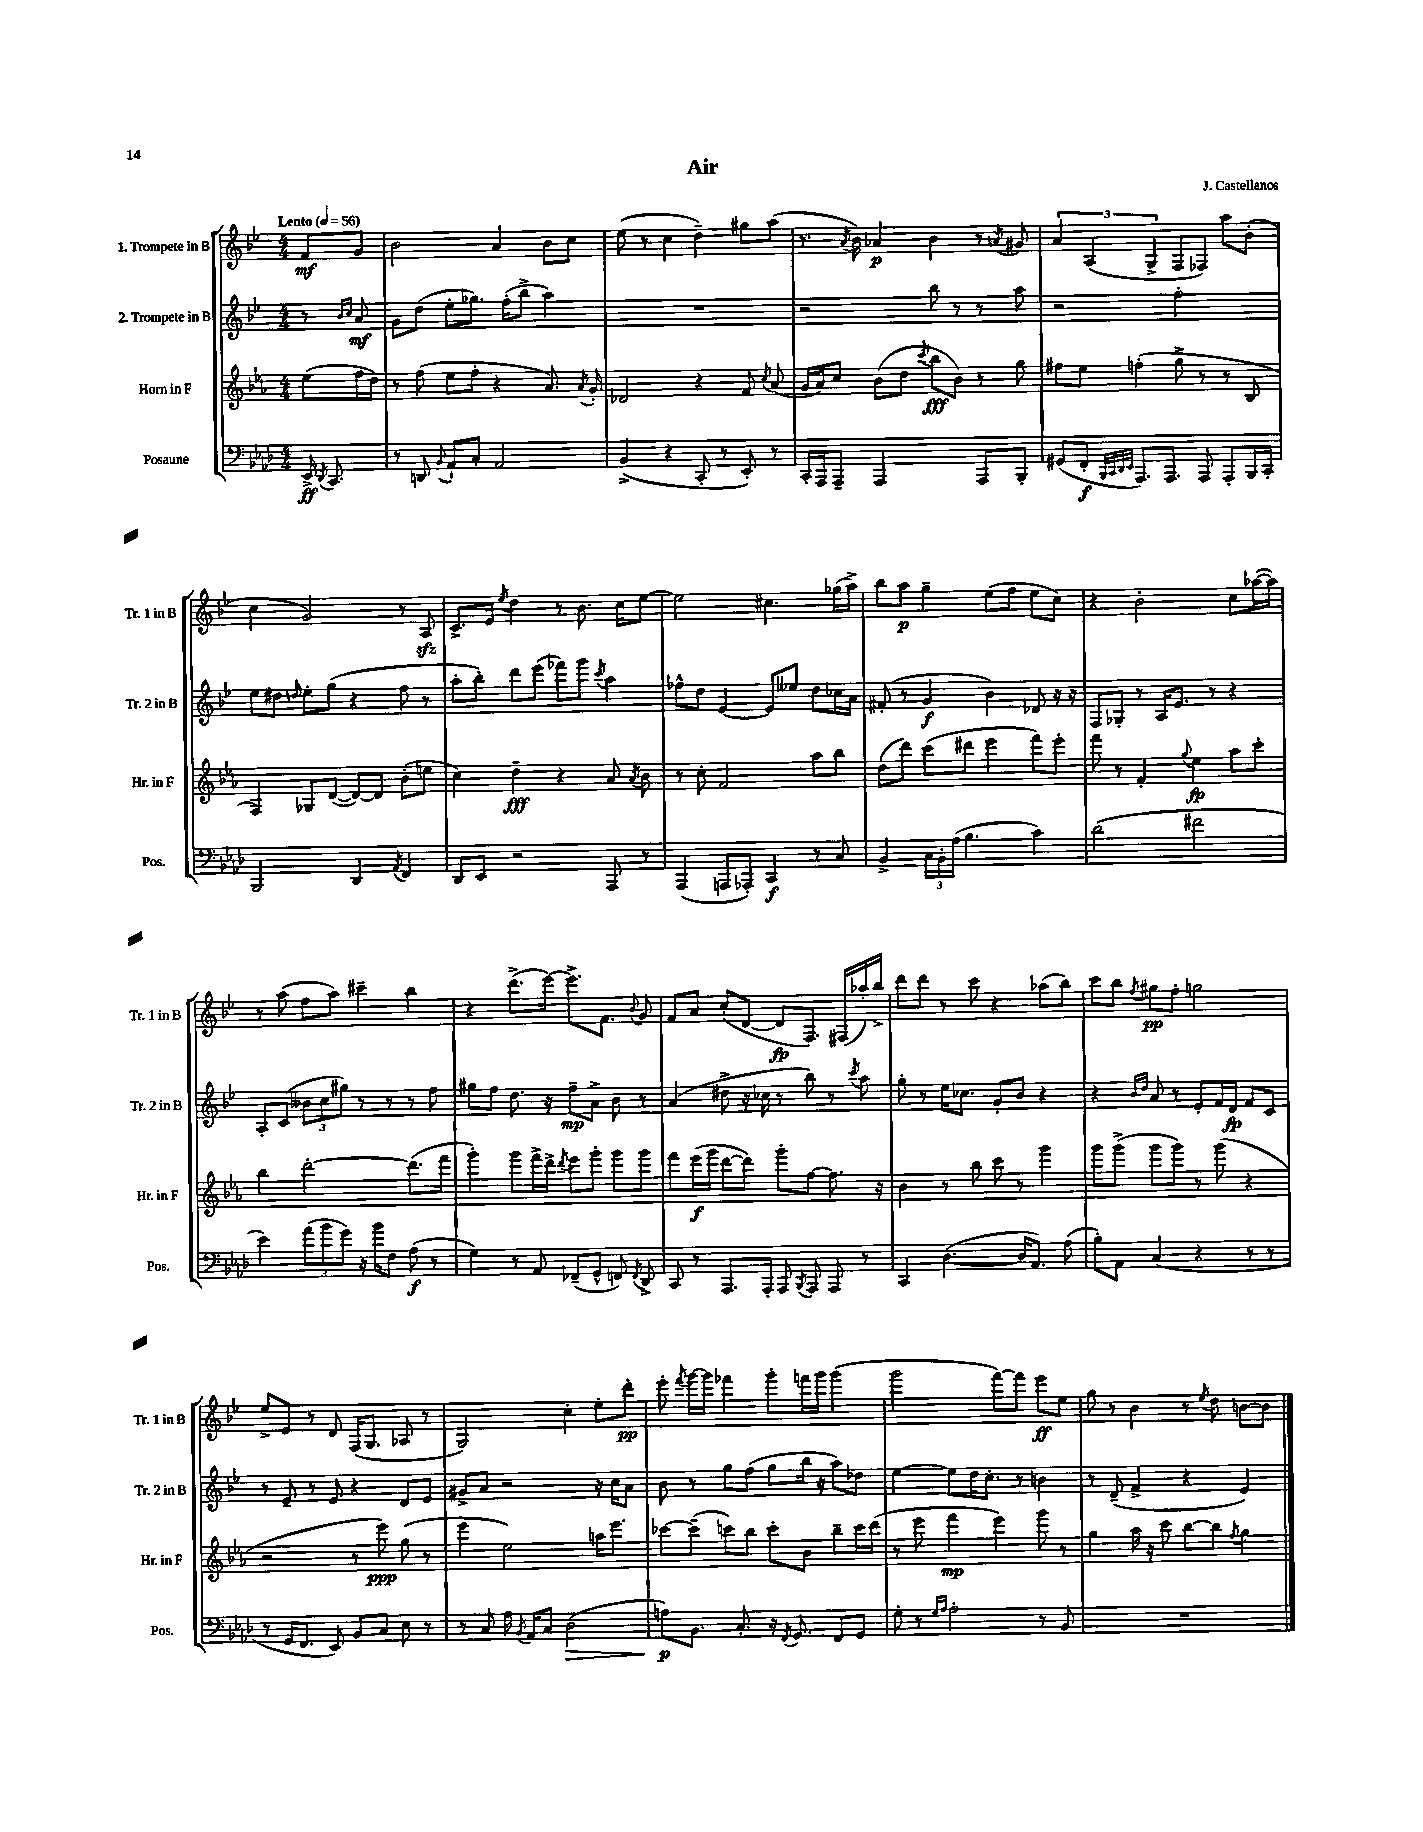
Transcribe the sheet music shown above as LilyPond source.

\header { title = "Air" composer = "J. Castellanos" }
<<
\new StaffGroup <<
\new Staff = "s0" \with { instrumentName = "1. Trompete in B" shortInstrumentName = "Tr. 1 in B" } {
    \clef treble \key bes \major \numericTimeSignature \time 4/4 \partial 4 \tempo "Lento" 4 = 56
    \autoBeamOff f'8[\mf g'8] |
    bes'2 a'4 bes'8[ c''8] |
    ees''8( r8 c''4 d''4--) gis''8[ a''8]( |
    r8. \acciaccatura { a'8 } bes'16) aes'4\p bes'4 r8 \acciaccatura { a'8 } gis'8 |
    \tuplet 3/2 { a'4 a4( g4-> } f8[ fes8]) a''8[ bes'8]-.( |
    c''4 g'2) r8 a8\sfz |
    c'8.[-> ees'16] \acciaccatura { ees''8 } d''4 r8 bes'8. c''16[ ees''8]~ |
    ees''2 cis''4. ges''16[( a''16]->) |
    bes''8[ a''8]\p g''4-- ees''8[( f''8] ees''8[ c''8]) |
    r4 bes'2-. c''8[ aes''16~( aes''16]) |
    r8 a''8( f''8[ a''8]) cis'''4-- bes''4 |
    r4 d'''8.[->( ees'''16]~) ees'''8.[-> f'8.] \appoggiatura { bes'8 } g'8 |
    f'8[ a'8] c''8[-.( d'8]~ d'8[\fp f8.]) fis16[( aes''16-.) bes''16]-> |
    d'''8[ d'''8] r8 c'''8 r4 aes''8[( bes''8]) |
    c'''8[ bes''8] \acciaccatura { f''8 } gis''8[\pp f''8]-. g''2 |
    ees''8[-> ees'8] r8 d'8 f16[( g8.] aes8 r8 |
    g2) c''4-. ees''8[-. d'''8]-.\pp |
    ees'''8-. \acciaccatura { f'''8 } g'''16[~ g'''16] fes'''4 g'''8[-. f'''16 g'''16] g'''4( |
    g'''2 f'''8[~) f'''8] ees'''8[\ff ees''8] |
    g''8 r8 bes'4 r8 \acciaccatura { ees''8 } d''8 b'8[~ b'8] \bar "|." |
}
\new Staff = "s1" \with { instrumentName = "2. Trompete in B" shortInstrumentName = "Tr. 2 in B" } {
    \clef treble \key bes \major \numericTimeSignature \time 4/4 \partial 4
    \autoBeamOff r8 \grace { bes'16[ c''16] } a'8\mf |
    g'8[ d''8]( ees''8[-. ges''8.]) f''16[-.( bes''8]-> a''4) |
    R1 |
    r2 bes''8 r8 r8 a''8 |
    r2 f''2-. |
    ees''8[ dis''8] \grace { d''16 } ees''8[-. g''8]( r4 f''8 r8 |
    a''8[-. bes''8]-.) d'''8[ ees'''8]( fes'''8[) g'''8] \acciaccatura { c'''8 } a''4 |
    fes''8[-^ d''8] ees'4~ ees'8[ eeses''8] d''8[ ces''16 a'16] |
    fis'8-.( r8 g'4\f bes'4) des'8 r16 r16 |
    f8[ ges8]-. r8 a16[ ees'8.] r8 r4 |
    a8[-. c'8]( \tuplet 3/2 { beses'8[ c''8 gis''8]) } r8 r8 r8 f''8 |
    gis''8[ f''8] d''8. r16 f''8[--\mp a'8]-> bes'8 r8 |
    a'4( dis''8-> r16 ces''16 r8 bes''8) r8 \acciaccatura { c'''8 } a''8 |
    g''8-. r8 ees''16[ ces''8.] g'8[-. bes'8] r4 |
    r4 \grace { bes'16[ d''16] } a'8 r8 ees'8[-. f'16 d'16]\fp f'8[ c'8] |
    r8 ees'8-- r8 ees'8 r4 d'8[ ees'8] |
    gis'8[-> a'8] r2 r16 c''16[ a'8] |
    bes'8 r8 g''8[ f''8]( g''8[ bes''16] r16 a''8[) des''8] |
    ees''4~ ees''8[ d''16 c''8.]-. r8 b'4 |
    r8 d'8--( f'4-> r4 ees'4) \bar "|." |
}
\new Staff = "s2" \with { instrumentName = "Horn in F" shortInstrumentName = "Hr. in F" } {
    \clef treble \key ees \major \numericTimeSignature \time 4/4 \partial 4
    \autoBeamOff ees''8[( f''16 d''16]) |
    r8 f''8( ees''8[ f''8]-. r4 aes'8.) \acciaccatura { aes'8 } g'16-. |
    des'2 r4 f'8 \acciaccatura { c''8 } aes'8( |
    g'16[ aes'16) c''8] bes'8[( d''8] \acciaccatura { c'''8 } bes''8[\fff bes'8]) r8 g''8 |
    fis''8[ ees''8] f''4-.( g''8-> r8 r8 bes8 |
    f4) ges8[ d'8]~( d'8[~) d'8] bes'8[-.( e''8] |
    c''4) d''4--\fff r4 aes'8 \acciaccatura { aes'8 } bes'8 |
    r8 c''8-. f'2 aes''8[ bes''8] |
    d''8[( d'''8]) c'''8[( dis'''8] ees'''4 f'''8[) ees'''8]-. |
    f'''8 r8 f'4-. \appoggiatura { g''8 } ees''4\fp aes''8[ c'''8]-. |
    bes''4 d'''2~-. d'''8.[( f'''16] |
    g'''4-.) g'''8[ f'''16-> d'''16]-> \acciaccatura { d'''8 } ees'''8[ g'''8]-. g'''8[ g'''8] |
    f'''8[ ees'''16\f( g'''16] d'''8[~ d'''8]) g'''8[-. f''8]~ f''8. r16 |
    bes'4 r8 bes''8 c'''8 r8 g'''4 |
    g'''8[ g'''8]->( g'''8[ g'''8]) r8 g'''8( r4 |
    r2 r8 ees'''8\ppp) g''8( r8 |
    ees'''4 ees''2) a''16[ ees'''8.] |
    ces'''8[~ ces'''8]--( c'''8[) bes''8] c'''8[-. bes'8] bes''8[-- c'''16 d'''16]( |
    r8 ees'''8 f'''4\mp ees'''4) g'''8 r8 |
    g''4 aes''16 r16 c'''8 bes''8[~ bes''8] \acciaccatura { f''8 } g''4 \bar "|." |
}
\new Staff = "s3" \with { instrumentName = "Posaune" shortInstrumentName = "Pos." } {
    \clef bass \key aes \major \numericTimeSignature \time 4/4 \partial 4
    \autoBeamOff ees,16->\ff \acciaccatura { des,8 } c,8. |
    r8 d,8 \appoggiatura { bes,8 } aes,8[-! c8]-. aes,2 |
    bes,4->( r4 c,8-. r8 ees,8-.) r8 |
    c,16[-. aes,,16 aes,,8]-- aes,,2 aes,,8[ bes,,8]-. |
    gis,8[( f,8]-.\f \grace { bes,,32[ c,32 des,32 ees,32] } aes,,8.[) aes,,8.] aes,,8 aes,,8[-. bes,,16 c,16]-. |
    bes,,2 des,4 \acciaccatura { aes,8 } f,4 |
    des,8[ ees,8] r2 aes,,8 r8 |
    aes,,4( a,,8[ aes,,8]-.) c,4\f r8 c8 |
    bes,4-> \tuplet 3/2 { c16[ bes,16-. aes16]( } bes4. c'4) |
    des'2( fis'2 |
    ees'4) \tuplet 3/2 { aes'8[( bes'8 g'8]) } r16 bes'16[ f8] aes8\f( r8 |
    g4) r8 aes,8 fes,8[--( g,8]-^ f,8) \acciaccatura { f,8 } des,8-> |
    c,8 r8 aes,,8.[ aes,,16]-. aes,,8 \acciaccatura { bes,,8 } aes,,8 aes,,8 r8 |
    c,4 des4.~( des16[ aes,8.]) aes8( |
    bes8[-.) aes,8] c4( r4 r8 r8 |
    r8 g,16[ f,8.] ees,8) bes,8[ c8] ees8 r8 |
    r8 c8 aes16 \acciaccatura { bes,8 } aes,16[ c8] des2\>( |
    a8[\p\!) bes,8.] c8.-. r16 \acciaccatura { f,8 } g,8. f,8[ g,8] |
    g8-. r8 \grace { g16[ aes16] } aes2-. r8 bes,8 |
    R1 \bar "|." |
}
>>
>>
\layout { \context { \Score \remove "Bar_number_engraver" } }
